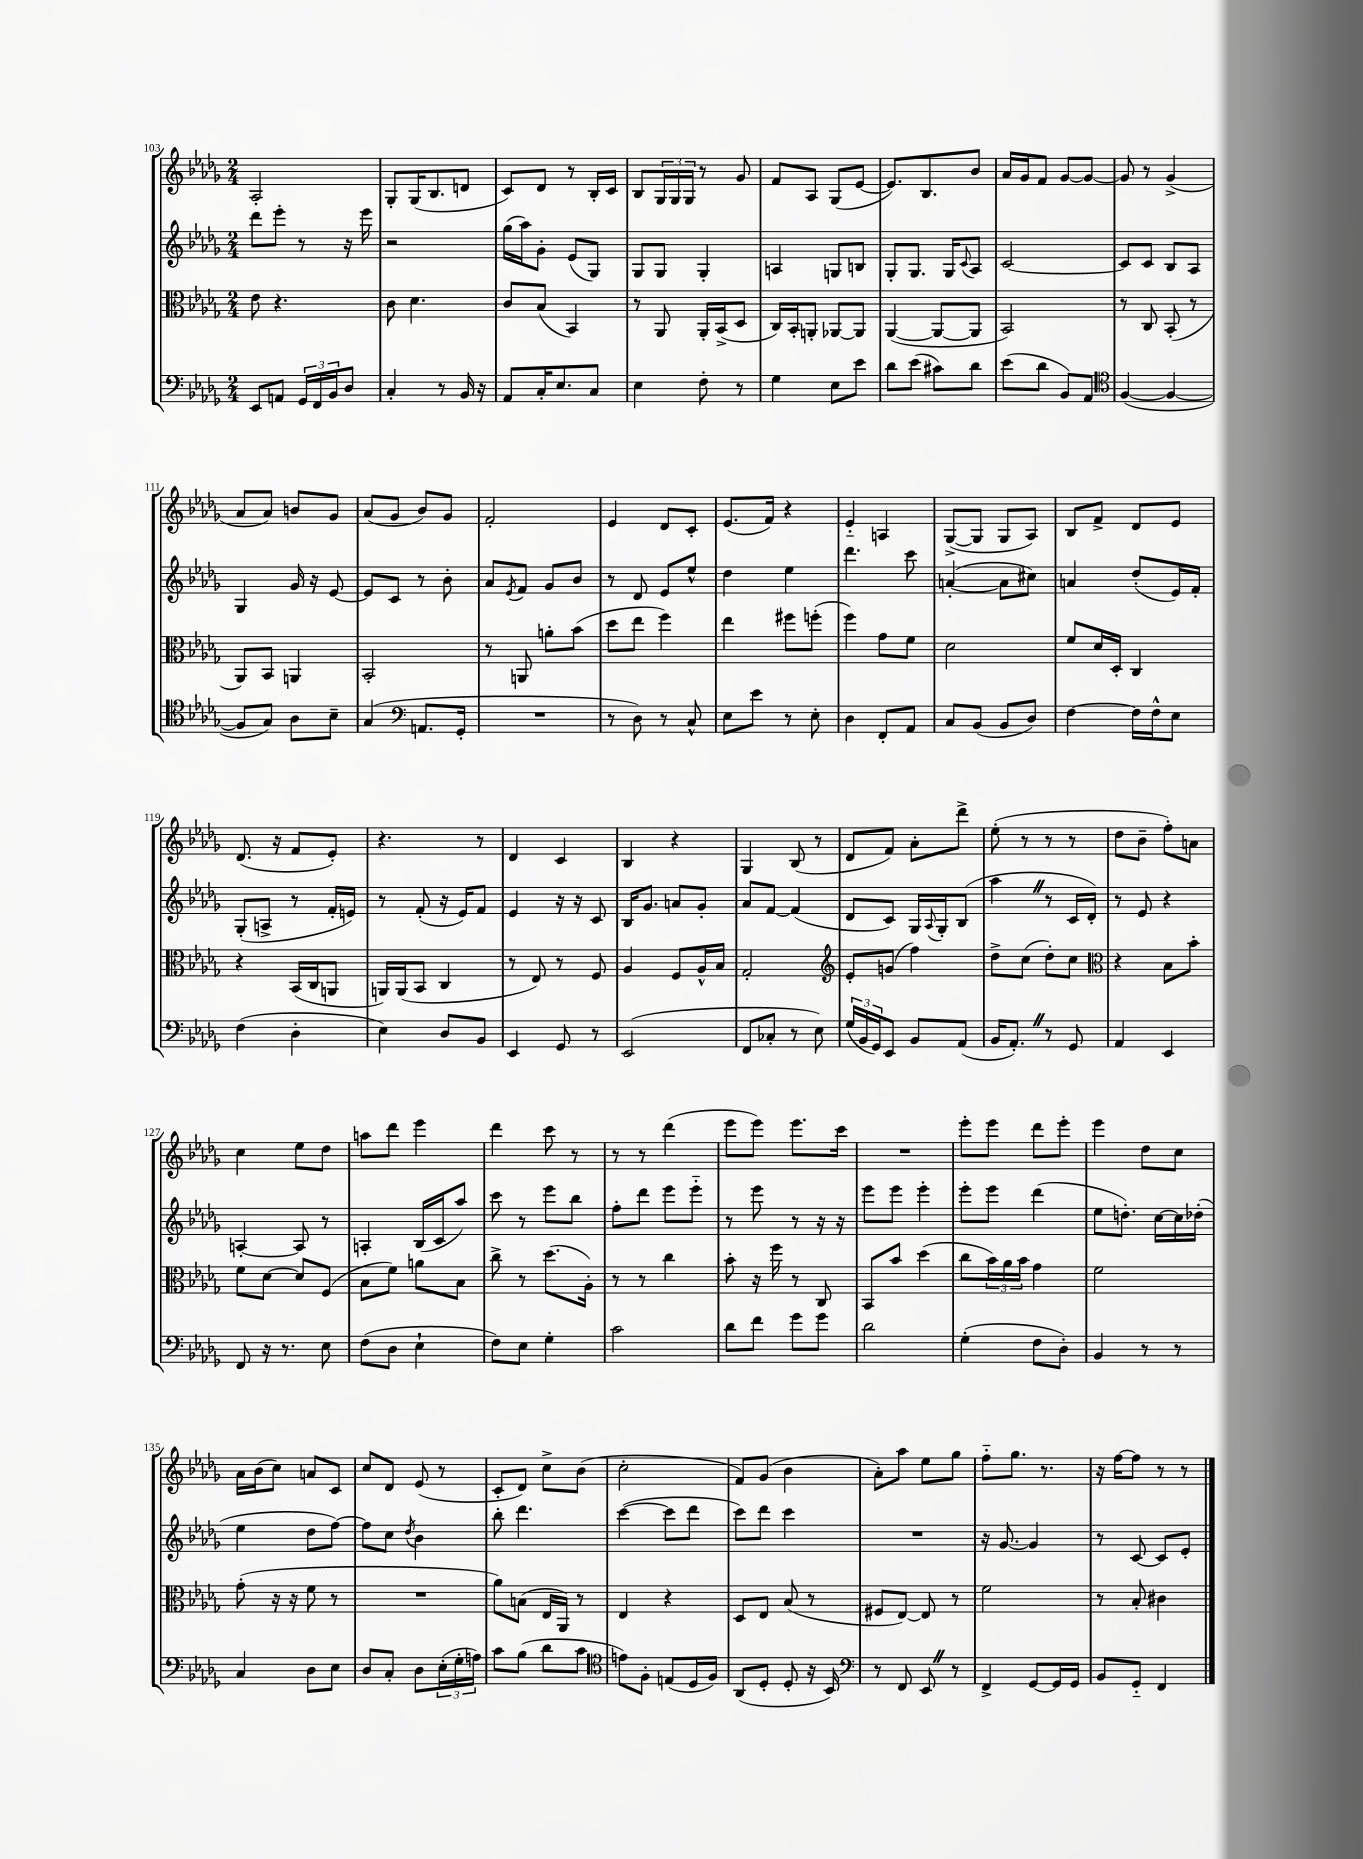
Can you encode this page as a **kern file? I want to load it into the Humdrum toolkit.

**kern	**kern	**kern	**kern
*part4	*part3	*part2	*part1
*staff4	*staff3	*staff2	*staff1
*clefF4	*clefC3	*clefG2	*clefG2
*k[b-e-a-d-g-]	*k[b-e-a-d-g-]	*k[b-e-a-d-g-]	*k[b-e-a-d-g-]
*M2/4	*M2/4	*M2/4	*M2/4
=103	=103	=103	=103
8EE-/L	8e-\	8ddd-\L	2A-'/
8AAn/J	4.r	8eee-'\J	.
24GG-/LL	.	8r	.
24FF/	.	.	.
24BB-/J	.	.	.
8D-/J	.	16r	.
.	.	16eee-\	.
=104	=104	=104	=104
4C'/	8c\	2r	8G-'/L
.	4.d-\	.	(16G-/K
.	.	.	8.B-/
8r	.	.	.
16BB-/	.	.	8dn/J
16r	.	.	.
=105	=105	=105	=105
8AA-/L	8c/L	(16gg-\LL	8c/L)
.	.	16aa-\J)	.
16C'/K	(8B-/J	8g-'\J	8d-/J
8.E-/	.	.	.
.	4BB-/)	(8e-/L	8r
8C/J	.	8G-/J)	16B-'/LL
.	.	.	16c/JJ
=106	=106	=106	=106
4E-\	8r	8G-/L	8B-/L
.	8AA-/	8G-/J	24G-/L
.	.	.	24G-/
.	.	.	24G-/JJ
8F'\	16AA-'/LL	4G-'/	8r
.	(16BB-^/J	.	.
8r	8D-/J	.	8g-/
=107	=107	=107	=107
4G-\	16C/LL)	4An/	8f/L
.	16BB-'/J	.	.
.	8AAn'/J	.	8A-/J
8E-\L	[8AA-X/L	8Gn/L	(8G-/L
8e-\J	8AA-/J]	8Bn/J	[8e-/J
=108	=108	=108	=108
8d-\L	([4AA-/	8G-'/L	8.e-/L])
(8e-\J	.	8.G-/J	.
.	.	.	8.B-/
8c#X\L)	8AA-/L_	.	.
.	.	16G-/KL	.
.	.	8qqc/	.
8d-\J	8AA-/J]	8A-/J	8b-/J
=109	=109	=109	=109
(8e-\L	2BB-/)	[2c/	16a-/LL
.	.	.	16g-/J
8d-\J	.	.	8f/J
8BB-/L)	.	.	[8g-/L
8AA-/J	.	.	8g-/J_
=110	=110	=110	=110
*clefC4	*	*	*
([4F/	8r	8c/L]	8g-/]
.	8C/	8c/J	8r
4F/_	(8BB-'/	8B-/L	(4g-^/
.	8r	8A-/J	.
!!LO:LB:g=z
=111	=111	=111	=111
8F/L]	8AA-/L)	4G-/	8a-/L
8G-/J)	8BB-/J	.	8a-/J)
8A-\L	4AAn/	16g-/	8bn/L
.	.	16r	.
8B-~\J	.	[8e-/	8g-/J
=112	=112	=112	=112
(4G-/	2BB-'/	8e-/L]	(8a-/L
.	.	8c/J	8g-/J
*clefF4	*	*	*
8.AAn/L	.	8r	8b-/L)
.	.	8b-'\	8g-/J
16GG-'/Jk	.	.	.
=113	=113	=113	=113
2r	8r	8a-/L	2f'/
.	.	8qe-/	.
.	8AAn/	8f/J	.
.	8an'\L	8g-/L	.
.	(8b-\J	8b-/J	.
=114	=114	=114	=114
8r	8dd-\L	8r	4e-/
8D-\)	8ee-\J	8d-/	.
8r	4ff\)	8e-/L	8d-/L
8C^^/	.	8ee-^^/J	8c'/J
=115	=115	=115	=115
8E-\L	4ee-\	4dd-\	(8.e-/L
8e-\J	.	.	.
.	.	.	16f/Jk)
8r	8ff#X\L	4ee-\	4r
8E-'\	(8ffn'\J	.	.
=116	=116	=116	=116
4D-\	4ff\)	4.ddd-\	4e-/
8FF'/L	8g-\L	.	4An/
8AA-/J	8f\J	8ccc\	.
=117	=117	=117	=117
8C/L	2d-\	([4an'/	([8G-^/L
(8BB-/J	.	.	8G-/J]
8BB-/L	.	8a\L]	8G-/L
8D-/J)	.	8cc#X\J)	8A-/J)
=118	=118	=118	=118
[4F\	8f/L	4an/	8B-/L
.	16d-/L	.	8f^/J
.	16D-'/JJ	.	.
16F\LL]	4C/	(8dd-'/L	8d-/L
16F^^\J	.	.	.
8E-\J	.	16e-/L)	8e-/J
.	.	16f'/JJ	.
!!LO:LB:g=z
=119	=119	=119	=119
(4F\	4r	(8G-'/L	(8.d-/
.	.	8An^/J	.
.	.	.	16r
4D-'\	(16BB-/LL	8r	8f/L
.	16C/J	.	.
.	8AAn/J	16f'/LL	8e-'/J)
.	.	16en/JJ)	.
=120	=120	=120	=120
4E-\)	16AAn/LL)	8r	4.r
.	(16AA/J	.	.
.	8BB-/J	(8f'/	.
8D-/L	4C/	16r	.
.	.	16e-/KL)	.
8BB-/J	.	8f/J	8r
=121	=121	=121	=121
4EE-/	8r	4e-/	4d-/
.	8E-/)	.	.
8GG-/	8r	16r	4c/
.	.	16r	.
8r	8F/	8c/	.
=122	=122	=122	=122
(2EE-/	4A-/	16B-/KL	4B-/
.	.	8.g-/J	.
.	8F/L	8an/L	4r
.	16A-^^/L	8g-'/J	.
.	16B-/JJ	.	.
=123	=123	=123	=123
8FF/L	2G-'/	8a-/L	4G-/
8C-X'/J	.	[8f/J	.
8r	.	(4f/]	(8B-/
8E-\)	.	.	8r
=124	=124	=124	=124
*	*clefG2	*	*
(24G-/LL	8e-'/L	8d-/L	8d-/L
24BB-/	.	.	.
24GG-/J)	.	.	.
8EE-/J	(8gn/J	8c/J)	8f/J)
8BB-/L	4ff\)	16G-/LL	8a-'\L
.	.	8qqA-/	.
.	.	16G-'/J	.
(8AA-/J	.	(8B-/J	8ddd-^\J
=125	=125	=125	=125
16BB-/KL	8dd-^\L	4aa-Z\	(8ee-'\
8.AA-'Z/J)	.	.	.
.	(8cc\J	.	8r
8r	8dd-'\L)	8r	8r
8GG-/	8cc\J	16c/LL	8r
.	.	16d-'/JJ)	.
=126	=126	=126	=126
*	*clefC3	*	*
4AA-/	4r	8r	8dd-\L
.	.	8e-/	8b-~\J
4EE-/	8B-\L	4r	8ff'\L)
.	8b-'\J	.	8an\J
!!LO:LB:g=z
=127	=127	=127	=127
8FF/	8f\L	[4An'/	4cc\
16r	[8d-\J	.	.
8.r	.	.	.
.	8d-/L]	8A/]	8ee-\L
8E-\	(8F/J	8r	8dd-\J
=128	=128	=128	=128
(8F\L	8B-\L	4An'/	8aan\L
8D-\J	8f\J)	.	8ddd-\J
4E-`\	8an\L	(16B-/LL	4eee-\
.	.	16c/J	.
.	8B-\J	8aa-/J)	.
=129	=129	=129	=129
8F\L)	8cc^\	8ccc\	4ddd-\
8E-\J	8r	8r	.
4G-'\	(8.dd-\L	8eee-\L	8ccc\
.	.	8bb-\J	8r
.	16A-'\Jk)	.	.
=130	=130	=130	=130
2c\	8r	8ff'\L	8r
.	8r	8ddd-\J	8r
.	4cc\	8eee-\L	(4ddd-\
.	.	8eee-\J	.
=131	=131	=131	=131
8d-\L	8b-'\	8r	8eee-\L
8f\J	16r	8eee-\	8eee-\J)
.	16ff\	.	.
8g-\L	8r	8r	8.eee-\L
8g-\J	8C/	16r	.
.	.	16r	16ccc\Jk
=132	=132	=132	=132
2d-\	8BB-/L	8eee-\L	2r
.	8b-/J	8eee-\J	.
.	(4dd-\	4eee-'\	.
=133	=133	=133	=133
(4G-'\	8cc\L	8eee-'\L	8eee-'\L
.	24b-\L)	8eee-\J	8eee-\J
.	24a-\	.	.
.	24b-\JJ	.	.
8F\L	4g-\	(4ddd-\	8ddd-\L
8D-'\J)	.	.	8eee-'\J
=134	=134	=134	=134
4BB-/	2f\	8ee-\L	4eee-\
.	.	8.ddn'\J)	.
8r	.	.	8dd-\L
.	.	[16cc\LL	.
8r	.	16cc\]	8cc\J
.	.	(16dd-X'\JJ	.
!!LO:LB:g=z
=135	=135	=135	=135
4C/	(8g-'\	4ee-\	16a-\LL
.	.	.	(16b-\J
.	16r	.	8cc\J)
.	16r	.	.
8D-\L	8f\	8dd-\L	8an/L
8E-\J	8r	[8ff\J)	8c/J
=136	=136	=136	=136
8D-/L	2r	8ff\L]	8cc/L
8C'/J	.	8cc\J	8d-/J
.	.	8qdd-/	.
8D-\L	.	4b-\	(8e-/
(24E-'\L	.	.	8r
24G-'\	.	.	.
24An\JJ)	.	.	.
=137	=137	=137	=137
8c\L	8a-\L)	8bb-'\	8c'/L
(8B-\J	(8Bn\J	4.ddd-\	8d-/J)
8d-\L	16E-/LL	.	8cc^\L
.	16AA-/JJ)	.	.
8c\J	8r	.	(8b-\J
=138	=138	=138	=138
*clefC4	*	*	*
8en\L)	4E-/	([4ccc\	2cc'\
8F'\J	.	.	.
(8En/L	4r	8ccc\L]	.
16D-/L	.	8ddd-\J	.
16F/JJ)	.	.	.
=139	=139	=139	=139
(8AA-/L	8D-/L	8ccc\L)	8f/L)
8D-'/J	8E-/J	8ddd-\J	(8g-/J
8D-'/	(8B-/	4ccc\	4b-\
16r	8r	.	.
16BB-/)	.	.	.
=140	=140	=140	=140
*clefF4	*	*	*
8r	8F#X/L	2r	8a-'\L)
8FF/	[8E-/J)	.	8aa-\J
8EE-Z/	8E-/]	.	8ee-\L
8r	8r	.	8gg-\J
=141	=141	=141	=141
4FF^/	2f\	16r	8ff\L
.	.	[8.g-/	.
.	.	.	8.gg-\J
[8GG-/L	.	4g-/]	.
.	.	.	8.r
16GG-/L]	.	.	.
16GG-/JJ	.	.	.
=142	=142	=142	=142
8BB-/L	8r	8r	16r
.	.	.	[16ff\KL
8GG-/J	8B-'/	[8c/	8ff\J]
4FF/	4c#X\	8c/L]	8r
.	.	8e-'/J	8r
==	==	==	==
*-	*-	*-	*-
